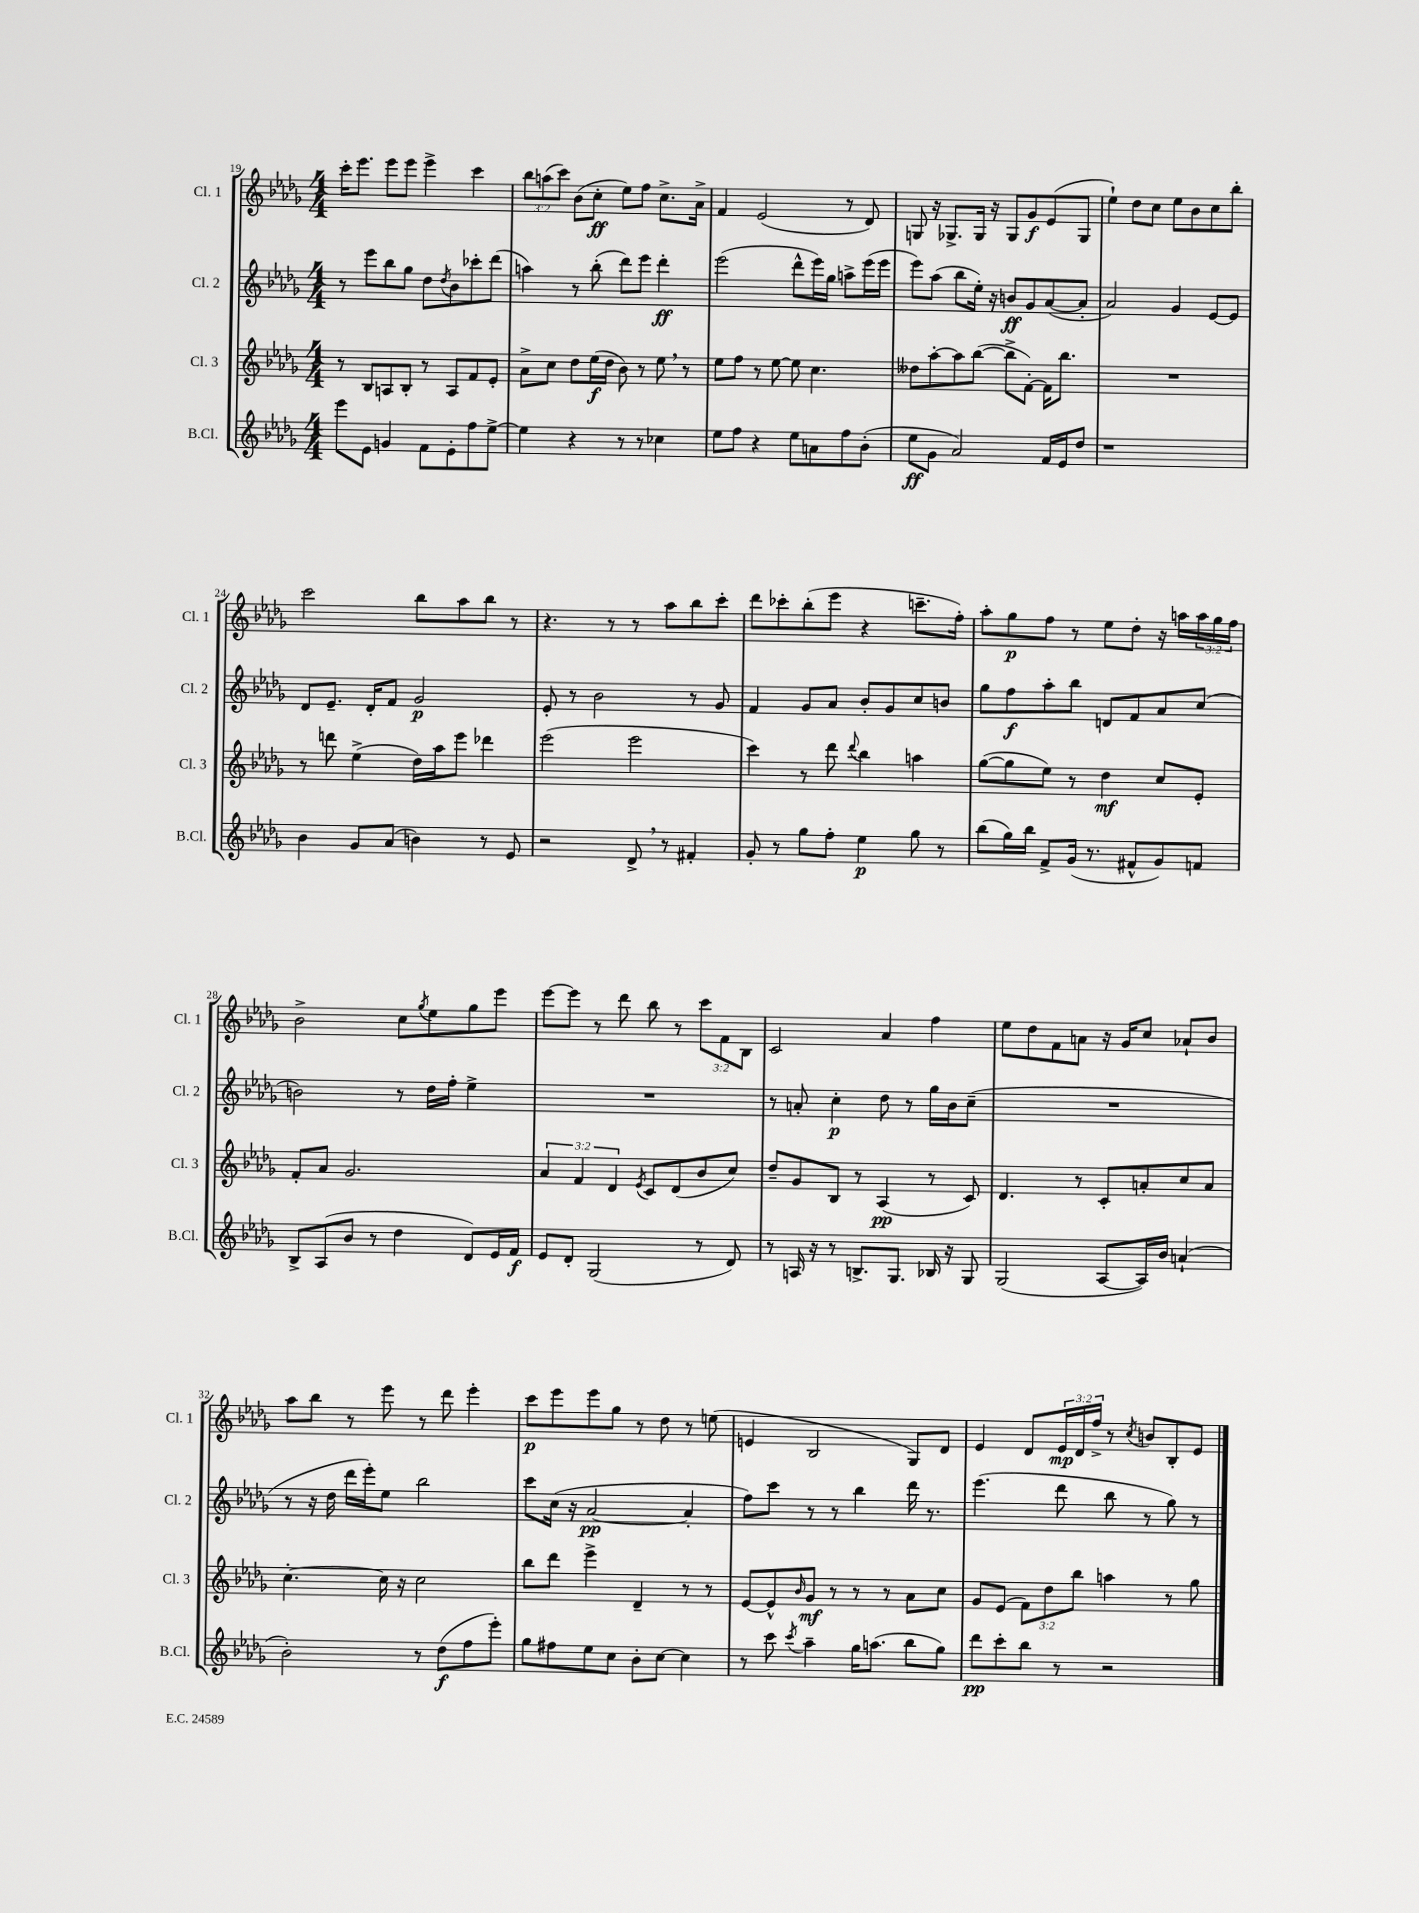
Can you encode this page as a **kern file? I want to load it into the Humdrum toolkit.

**kern	**dynam	**kern	**dynam	**kern	**dynam	**kern	**dynam
*part4	*part4	*part3	*part3	*part2	*part2	*part1	*part1
*staff4	*staff4	*staff3	*staff3	*staff2	*staff2	*staff1	*staff1
*I"B.Cl.	*	*I"Cl. 3	*	*I"Cl. 2	*	*I"Cl. 1	*
*I'B.Cl.	*	*I'Cl. 3	*	*I'Cl. 2	*	*I'Cl. 1	*
*clefG2	*	*clefG2	*	*clefG2	*	*clefG2	*
*k[b-e-a-d-g-]	*	*k[b-e-a-d-g-]	*	*k[b-e-a-d-g-]	*	*k[b-e-a-d-g-]	*
*M4/4	*	*M4/4	*	*M4/4	*	*M4/4	*
=19	=19	=19	=19	=19	=19	=19	=19
8eee-\L	.	8r	.	8r	.	16ccc'\KL	.
.	.	.	.	.	.	8.eee-\J	.
8e-\J	.	8B-/L	.	8eee-\L	.	.	.
4gn/	.	8An/	.	8bb-\	.	8eee-\L	.
.	.	8B-'/J	.	8gg-\J	.	8eee-\J	.
8f\L	.	8r	.	8dd-\L	.	4eee-^\	.
.	.	.	.	8qdd-/	.	.	.
8e-'\	.	8A/L	.	8b-\	.	.	.
8ff\	.	8f/	.	8ccc-X'\	.	4ccc\	.
[8ee-^\J	.	8e-'/J	.	(8ddd-\J	.	.	.
=20	=20	=20	=20	=20	=20	=20	=20
4ee-\]	.	8a-^\L	.	4aan\)	.	12bb-\L	.
.	.	.	.	.	.	(12aan\	.
.	.	8cc\J	.	.	.	.	.
.	.	.	.	.	.	12ccc\J)	.
4r	.	8dd-\L	.	8r	.	(8b-\L	.
.	.	(16ee-\L	f	(8bb-'\	.	8cc'\J	ff
.	.	16dd-\JJ	.	.	.	.	.
8r	.	8b-\)	.	8ddd-\L)	.	8ee-\L)	.
8r	.	8r	.	8eee-\J	.	8ff\J	.
4cc-X\	.	8ee-,\	.	4ddd-'\	ff	8.cc^\L	.
.	.	8r	.	.	.	.	.
.	.	.	.	.	.	16a-^\Jk	.
=21	=21	=21	=21	=21	=21	=21	=21
8ee-\L	.	8ee-\L	.	(2eee-\	.	4f/	.
8ff\J	.	8ff\J	.	.	.	.	.
4r	.	8r	.	.	.	(2e-/	.
.	.	[8ee-\	.	.	.	.	.
8ee-\L	.	8ee-\]	.	8ddd-^^\L	.	.	.
8an\	.	4.cc\	.	16eee-\L)	.	.	.
.	.	.	.	16gg-\JJ	.	.	.
8ff\	.	.	.	8aan^\L	.	8r	.
(8b-'\J	.	.	.	(16eee-\L	.	8d-/)	.
.	.	.	.	16eee-\JJ	.	.	.
=22	=22	=22	=22	=22	=22	=22	=22
8ee-\L	ff	8dd--X\L	.	8eee-\L)	.	8Gn/	.
8g-\J	.	[8aa-'\	.	(8aa-\J	.	16r	.
.	.	.	.	.	.	8.G-X^/L	.
2a-/)	.	8aa-\]	.	8bb-\L	.	.	.
.	.	([8bb-\J	.	16ee-'\Jk)	.	16G-/Jk	.
.	.	.	.	16r	.	16r	.
.	.	8bb-^\L]	.	8bn/L	ff	8G-/L	.
.	.	[8f'\J)	.	8g-/	.	8g-/	f
16f/LL	.	16f\KL]	.	([8a-/	.	(8e-/	.
16e-/J	.	8.bb-\J	.	.	.	.	.
8dd-/J	.	.	.	8a-'/J]	.	8G-/J	.
=23	=23	=23	=23	=23	=23	=23	=23
1r	.	1r	.	2a-/)	.	4ee-`\)	.
.	.	.	.	.	.	8dd-\L	.
.	.	.	.	.	.	8cc\J	.
.	.	.	.	4g-/	.	8ee-\L	.
.	.	.	.	.	.	8b-\	.
.	.	.	.	[8e-/L	.	8cc\	.
.	.	.	.	8e-/J]	.	8bb-'\J	.
!!LO:LB:g=z
=24	=24	=24	=24	=24	=24	=24	=24
4b-\	.	8r	.	8d-/L	.	2ccc\	.
.	.	8dddn\	.	8.e-~/J	.	.	.
8g-/L	.	(4ee-^\	.	.	.	.	.
.	.	.	.	16d-'/KL	.	.	.
(8a-/J	.	.	.	8f/J	.	.	.
4bn\)	.	16dd-\LL)	.	2g-/	p	8bb-\L	.
.	.	16aa-\J	.	.	.	.	.
.	.	8eee-\J	.	.	.	8aa-\	.
8r	.	4ddd-X\	.	.	.	8bb-\J	.
8e-/	.	.	.	.	.	8r	.
=25	=25	=25	=25	=25	=25	=25	=25
2r	.	(2eee-\	.	8e-'/	.	4.r	.
.	.	.	.	8r	.	.	.
.	.	.	.	2b-\	.	.	.
.	.	.	.	.	.	8r	.
8d-^,/	.	2eee-\	.	.	.	8r	.
8r	.	.	.	.	.	8aa-\L	.
4f#X'/	.	.	.	8r	.	8bb-\	.
.	.	.	.	8g-/	.	8ccc'\J	.
=26	=26	=26	=26	=26	=26	=26	=26
8g-'/	.	4ccc\)	.	4f/	.	8ddd-\L	.
8r	.	.	.	.	.	8ccc-X'\	.
8gg-\L	.	8r	.	8g-/L	.	(8bb-'\	.
8ff'\J	.	8ddd-\	.	8a-/J	.	8eee-\J	.
.	.	8qqddd-/	.	.	.	.	.
4ee-\	p	4bb-\	.	8b-'/L	.	4r	.
.	.	.	.	8g-/	.	.	.
8gg-\	.	4aan\	.	8cc/	.	8.cccn~\L	.
8r	.	.	.	8bn/J	.	.	.
.	.	.	.	.	.	16ff'\Jk)	.
=27	=27	=27	=27	=27	=27	=27	=27
(8bb-\L	.	([8gg-\L	.	8gg-\L	.	8aa-'\L	.
16gg-\L)	.	8gg-\]	.	8ff\	f	8gg-\	p
16bb-\JJ	.	.	.	.	.	.	.
8f^/L	.	8ee-\J)	.	8aa-'\	.	8ff\J	.
(16g-/Jk	.	8r	.	8bb-\J	.	8r	.
8.r	.	.	.	.	.	.	.
.	.	4dd-\	mf	8dn/L	.	8ee-\L	.
8f#X^^/L	.	.	.	8f/	.	8dd-'\J	.
8g-/)	.	8cc/L	.	8a-/	.	16r	.
.	.	.	.	.	.	16aan\LL	.
8fn/J	.	8e-'/J	.	(8cc/J	.	24aa\	.
.	.	.	.	.	.	24gg-\	.
.	.	.	.	.	.	24ff\JJ	.
!!LO:LB:g=z
=28	=28	=28	=28	=28	=28	=28	=28
8B-^/L	.	8f'/L	.	2bn\)	.	2b-^\	.
(8A-/	.	8a-/J	.	.	.	.	.
8b-/J	.	2.g-/	.	.	.	.	.
8r	.	.	.	.	.	.	.
4dd-\	.	.	.	8r	.	8cc\L	.
.	.	.	.	.	.	8qgg-/	.
.	.	.	.	16dd-\LL	.	8ee-\	.
.	.	.	.	16ff'\JJ	.	.	.
8d-/L)	.	.	.	4ee-^\	.	8gg-\	.
16e-/L	.	.	.	.	.	8eee-\J	.
16f/JJ	f	.	.	.	.	.	.
=29	=29	=29	=29	=29	=29	=29	=29
8e-/L	.	6a-/	.	1r	.	[8eee-\L	.
8d-'/J	.	.	.	.	.	8eee-\J]	.
.	.	6f/	.	.	.	.	.
(2G-/	.	.	.	.	.	8r	.
.	.	6d-/	.	.	.	.	.
.	.	.	.	.	.	8ddd-\	.
.	.	8qe-/	.	.	.	.	.
.	.	8c/L	.	.	.	8bb-\	.
.	.	(8d-/	.	.	.	8r	.
8r	.	8b-/	.	.	.	12ccc\L	.
.	.	.	.	.	.	12f\	.
8d-/)	.	8cc/J)	.	.	.	.	.
.	.	.	.	.	.	12B-\J	.
=30	=30	=30	=30	=30	=30	=30	=30
8r	.	8dd-~/L	.	8r	.	2c/	.
16An/	.	8g-/	.	8an'/	.	.	.
16r	.	.	.	.	.	.	.
8r	.	8B-/J	.	4cc'\	p	.	.
8.Bn^/L	.	8r	.	.	.	.	.
.	.	(4A-/	pp	8dd-\	.	4a-/	.
8.G-/J	.	.	.	.	.	.	.
.	.	.	.	8r	.	.	.
16B-X/	.	8r	.	16gg-\LL	.	4ff\	.
16r	.	.	.	16b-\J	.	.	.
8G-/	.	8c/)	.	(8cc~\J	.	.	.
=31	=31	=31	=31	=31	=31	=31	=31
(2G-/	.	4.d-/	.	1r	.	8ee-\L	.
.	.	.	.	.	.	8dd-\	.
.	.	.	.	.	.	8f\	.
.	.	8r	.	.	.	8an\J	.
[8A-/L	.	8c'/L	.	.	.	16r	.
.	.	.	.	.	.	16g-/KL	.
16A-/L])	.	8an'/	.	.	.	8cc/J	.
16b-/JJ	.	.	.	.	.	.	.
(4an`/	.	8cc/	.	.	.	8a-X`/L	.
.	.	8a/J	.	.	.	8b-/J	.
!!LO:LB:g=z
=32	=32	=32	=32	=32	=32	=32	=32
2b-'\)	.	[4.cc'\	.	8r	.	8aa-\L	.
.	.	.	.	16r	.	8bb-\J	.
.	.	.	.	16dd-\	.	.	.
.	.	.	.	16ddd-\LL	.	8r	.
.	.	.	.	16eee-'\J)	.	.	.
.	.	16cc\]	.	8ee-\J	.	8eee-\	.
.	.	16r	.	.	.	.	.
8r	.	2cc\	.	2bb-\	.	8r	.
(8dd-\L	f	.	.	.	.	8ddd-\	.
8ff\	.	.	.	.	.	4eee-'\	.
8eee-'\J)	.	.	.	.	.	.	.
=33	=33	=33	=33	=33	=33	=33	=33
8gg-\L	.	8bb-\L	.	8ccc\L	.	8ccc\L	p
8ff#X\	.	8ddd-\J	.	(16cc\Jk	.	8eee-\	.
.	.	.	.	16r	.	.	.
8ee-\	.	4eee-^\	.	[2a-/	pp	8eee-\	.
8cc\J	.	.	.	.	.	8gg-\J	.
8b-'\L	.	4d-~/	.	.	.	8r	.
[8cc\J	.	.	.	.	.	8dd-\	.
4cc\]	.	8r	.	4a-'/]	.	8r	.
.	.	8r	.	.	.	(8een\	.
=34	=34	=34	=34	=34	=34	=34	=34
8r	.	[8e-/L	.	8ff\L)	.	4en/	.
8ccc\	.	8e-^^/]	.	8ccc\J	.	.	.
8qccc/	.	16qqb-/	.	.	.	.	.
4aa-~\	.	8g-/J	mf	8r	.	2B-/	.
.	.	8r	.	8r	.	.	.
16gg-\KL	.	8r	.	4bb-\	.	.	.
(8.aan\J	.	.	.	.	.	.	.
.	.	8r	.	.	.	.	.
8bb-\L	.	8a-\L	.	16ddd-\	.	8G-/L)	.
.	.	.	.	8.r	.	.	.
8gg-\J)	.	8cc\J	.	.	.	8d-/J	.
=35	=35	=35	=35	=35	=35	=35	=35
8ddd-\L	pp	8g-/L	.	(4.eee-\	.	4e-/	.
8ccc'\	.	(8e-/J	.	.	.	.	.
8bb-\J	.	12f\L)	.	.	.	8d-/L	.
.	.	12dd-\	.	.	.	.	.
8r	.	.	.	8ddd-\	.	24e-/L	mp
.	.	12bb-\J	.	.	.	24d-/	.
.	.	.	.	.	.	24ff^/JJ	.
2r	.	4aan\	.	8bb-\	.	8r	.
.	.	.	.	.	.	8qcc/	.
.	.	.	.	8r	.	8bn/L	.
.	.	8r	.	8gg-\)	.	8B-'/	.
.	.	8gg-\	.	8r	.	8e-/J	.
==	==	==	==	==	==	==	==
*-	*-	*-	*-	*-	*-	*-	*-
